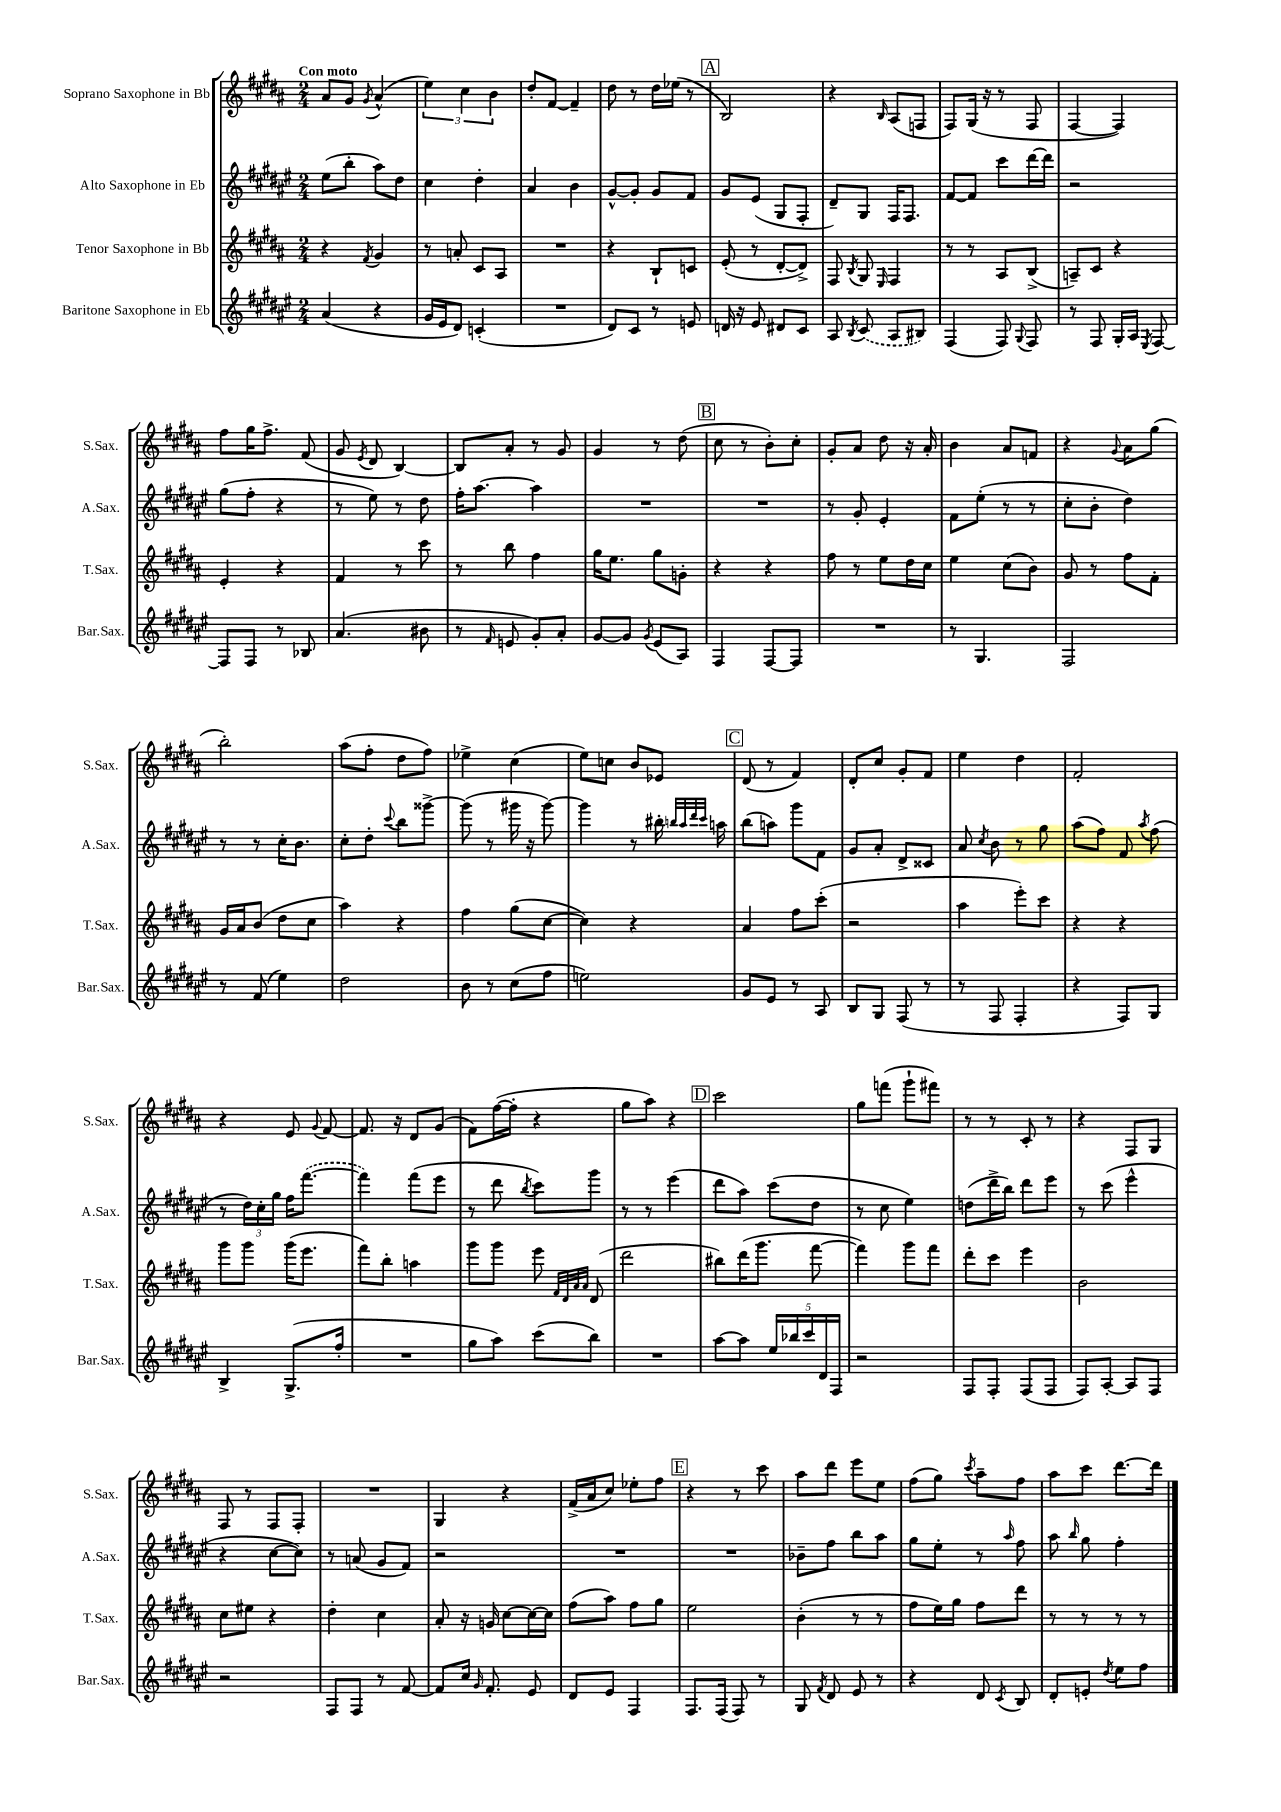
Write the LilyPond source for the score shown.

<<
\new StaffGroup <<
\new Staff = "s0" \with { instrumentName = "Soprano Saxophone in Bb" shortInstrumentName = "S.Sax." } {
    \clef treble \key b \major \numericTimeSignature \time 2/4 \tempo "Con moto"
    \autoBeamOff ais'8[ gis'8] \acciaccatura { gis'8 } ais'4-^( |
    \tuplet 3/2 { e''4) cis''4 b'4 } |
    dis''8[-. fis'8]~ fis'4-- |
    dis''8 r8 dis''16[ ees''16]( r8 |
    \mark \markup { \box "A" } b2) |
    r4 \grace { b16 } ais8[( f8] |
    fis8[) gis16]( r16 r8 fis8 |
    fis4~ fis4) |
    fis''8[ gis''16 fis''8.]-> fis'8( |
    gis'8 \acciaccatura { e'8 } dis'8 b4~) |
    b8[ ais'8]-. r8 gis'8 |
    gis'4 r8 dis''8( |
    \mark \markup { \box "B" } cis''8 r8 b'8[-.) cis''8]-. |
    gis'8[-. ais'8] dis''8 r16 ais'16-. |
    b'4 ais'8[ f'8] |
    r4 \appoggiatura { gis'8 } ais'8[ gis''8]( |
    b''2-.) |
    ais''8[( fis''8]-. dis''8[ fis''8]) |
    ees''4-> cis''4( |
    e''8[) c''8] b'8[ ees'8] |
    \mark \markup { \box "C" } dis'8( r8 fis'4) |
    dis'8[-. cis''8] gis'8[-. fis'8] |
    e''4 dis''4 |
    fis'2-. |
    r4 e'8 \appoggiatura { gis'8 } fis'8~ |
    fis'8. r16 dis'8[ gis'8]( |
    fis'8[) fis''16~( fis''16]-. r4 |
    gis''8[ ais''8]) r4 |
    \mark \markup { \box "D" } cis'''2 |
    gis''8[ f'''8]( gis'''8[-! fis'''8]) |
    r8 r8 cis'8-. r8 |
    r4 fis8[ gis8] |
    fis8 r8 fis8[ fis8]-. |
    R2 |
    gis4 r4 |
    fis'16[->( ais'16 cis''8]) ees''8[-. fis''8] |
    \mark \markup { \box "E" } r4 r8 cis'''8 |
    ais''8[ dis'''8] e'''8[ e''8] |
    fis''8[( gis''8]) \acciaccatura { cis'''8 } ais''8[-- fis''8] |
    ais''8[ cis'''8] dis'''8.[~ dis'''16] \bar "|." |
}
\new Staff = "s1" \with { instrumentName = "Alto Saxophone in Eb" shortInstrumentName = "A.Sax." } {
    \clef treble \key fis \major \numericTimeSignature \time 2/4
    \autoBeamOff eis''8[( b''8]-. ais''8[) dis''8] |
    cis''4 dis''4-. |
    ais'4 b'4 |
    gis'8[~-^ gis'8]-. gis'8[ fis'8] |
    \mark \markup { \box "A" } gis'8[ eis'8]( gis8[ fis8]-. |
    dis'8[--) gis8] fis16[ fis8.] |
    fis'8[~ fis'8] cis'''8[ dis'''16~ dis'''16] |
    r2 |
    gis''8[( fis''8]-. r4 |
    r8 eis''8) r8 dis''8 |
    fis''16[-. ais''8.]~ ais''4 |
    R2 |
    \mark \markup { \box "B" } R2 |
    r8 gis'8-. eis'4-. |
    fis'8[ eis''8]-.( r8 r8 |
    cis''8[-. b'8]-. dis''4) |
    r8 r8 cis''16[-. b'8.] |
    cis''8[-. dis''8]-. \appoggiatura { cis'''8 } b''8[ gisis'''8]~-> |
    gisis'''8( r8 gis'''16 r16 gis'''8~) |
    gis'''4 r8 bis''16-. \grace { b''32[ ais''32 dis'''32 cis'''32] } a''16 |
    \mark \markup { \box "C" } b''8[( a''8]) gis'''8[ fis'8] |
    gis'8[ ais'8]-. dis'8[-> cisis'8] |
    ais'8 \acciaccatura { cis''8 } b'8 r8 gis''8 |
    ais''8[( fis''8]) fis'8 \acciaccatura { ais''8 } fis''8( |
    r8 \tuplet 3/2 { dis''16[) cis''16-. gis''16] } fis''16[ \once \slurDashed fis'''8.]~( |
    fis'''4) fis'''8[( eis'''8] |
    r8 dis'''8 \acciaccatura { b''8 } cis'''8[) gis'''8] |
    r8 r8 eis'''4( |
    \mark \markup { \box "D" } dis'''8[ ais''8]) cis'''8[( dis''8] |
    r8 cis''8 eis''4) |
    d''8[( dis'''16-> b''16]) dis'''8[ eis'''8] |
    r8 cis'''8( eis'''4-^ |
    r4 cis''8[~ cis''8]) |
    r8 a'8( gis'8[ fis'8]) |
    r2 |
    R2 |
    \mark \markup { \box "E" } R2 |
    bes'8[-- fis''8] b''8[ ais''8] |
    gis''8[ eis''8]-. r8 \grace { ais''16 } fis''8 |
    ais''8 \grace { b''16 } gis''8 fis''4-. \bar "|." |
}
\new Staff = "s2" \with { instrumentName = "Tenor Saxophone in Bb" shortInstrumentName = "T.Sax." } {
    \clef treble \key b \major \numericTimeSignature \time 2/4
    \autoBeamOff r4 \acciaccatura { fis'8 } gis'4 |
    r8 a'8-. cis'8[ ais8] |
    R2 |
    r4 b8[-! c'8] |
    \mark \markup { \box "A" } e'8-.( r8 dis'8[~-. dis'8]->) |
    fis8 \acciaccatura { b8 } gis8 \grace { e16 } fis4 |
    r8 r8 ais8[ b8]->( |
    a8[--) cis'8] r4 |
    e'4-. r4 |
    fis'4 r8 cis'''8 |
    r8 b''8 fis''4 |
    gis''16[ e''8.] gis''8[ g'8]-. |
    \mark \markup { \box "B" } r4 r4 |
    fis''8 r8 e''8[ dis''16 cis''16] |
    e''4 cis''8[( b'8]) |
    gis'8 r8 fis''8[ fis'8]-. |
    gis'16[ ais'16 b'8]( dis''8[ cis''8] |
    ais''4) r4 |
    fis''4 gis''8[( cis''8]~ |
    cis''4) r4 |
    \mark \markup { \box "C" } ais'4 fis''8[ cis'''8]-.( |
    r2 |
    ais''4 e'''8[-.) cis'''8] |
    r4 r4 |
    gis'''8[ gis'''8] gis'''16[( e'''8.] |
    fis'''8[) b''8]-. a''4 |
    gis'''8[ gis'''8] e'''8 \grace { fis'32[ dis'32 ais'32 ais'32] } dis'8( |
    dis'''2 |
    \mark \markup { \box "D" } bis''8[) dis'''16( gis'''8.] fis'''8~ |
    fis'''4) gis'''8[ fis'''8] |
    dis'''8[-. cis'''8] e'''4 |
    b'2 |
    cis''8[ eis''8] r4 |
    dis''4-. cis''4 |
    ais'8-. r16 g'16 cis''8[~ cis''16~ cis''16] |
    fis''8[( ais''8]) fis''8[ gis''8] |
    \mark \markup { \box "E" } e''2 |
    b'4-.( r8 r8 |
    fis''8[ e''16) gis''16] fis''8[ dis'''8] |
    r8 r8 r8 r8 \bar "|." |
}
\new Staff = "s3" \with { instrumentName = "Baritone Saxophone in Eb" shortInstrumentName = "Bar.Sax." } {
    \clef treble \key fis \major \numericTimeSignature \time 2/4
    \autoBeamOff ais'4( r4 |
    gis'16[ eis'16 dis'8]) c'4-.( |
    R2 |
    dis'8[) cis'8] r8 e'8 |
    \mark \markup { \box "A" } d'16 r16 eis'8 dis'8[ cis'8] |
    ais8 \acciaccatura { b8 } \once \slurDashed cis'8( ais8[ bis8]) |
    fis4( fis8) \appoggiatura { gis8 } fis8 |
    r8 fis8 gis16[-. ais16] \acciaccatura { eis8 } fis8~ |
    fis8[ fis8] r8 bes8 |
    ais'4.( bis'8 |
    r8 \grace { fis'16 } e'8 gis'8[-.) ais'8]-. |
    gis'8[~ gis'8] \acciaccatura { gis'8 } eis'8[( ais8]) |
    \mark \markup { \box "B" } fis4 fis8[~ fis8] |
    R2 |
    r8 gis4. |
    fis2 |
    r8 fis'8( eis''4) |
    dis''2 |
    b'8 r8 cis''8[( fis''8] |
    e''2) |
    \mark \markup { \box "C" } gis'8[ eis'8] r8 ais8 |
    b8[ gis8] fis8( r8 |
    r8 fis8 fis4-. |
    r4 fis8[) gis8] |
    b4-> gis8.[->( fis''16]-. |
    R2 |
    gis''8[ ais''8]) cis'''8[( b''8]) |
    R2 |
    \mark \markup { \box "D" } ais''8[~ ais''8] \tuplet 5/4 { eis''16[ bes''16 cis'''16 dis'16 fis16] } |
    r2 |
    fis8[ fis8]-. fis8[( fis8] |
    fis8[) ais8]~-. ais8[ fis8] |
    r2 |
    fis8[ fis8] r8 fis'8~ |
    fis'8[ cis''16] \grace { gis'16 } fis'8.-. eis'8 |
    dis'8[ eis'8] fis4 |
    \mark \markup { \box "E" } fis8.[ fis16]( fis8) r8 |
    gis8 \acciaccatura { fis'8 } dis'8 eis'8 r8 |
    r4 dis'8 \acciaccatura { cis'8 } b8 |
    dis'8[-. e'8]-. \acciaccatura { dis''8 } eis''8[ fis''8] \bar "|." |
}
>>
>>
\layout { \context { \Score \remove "Bar_number_engraver" } }
